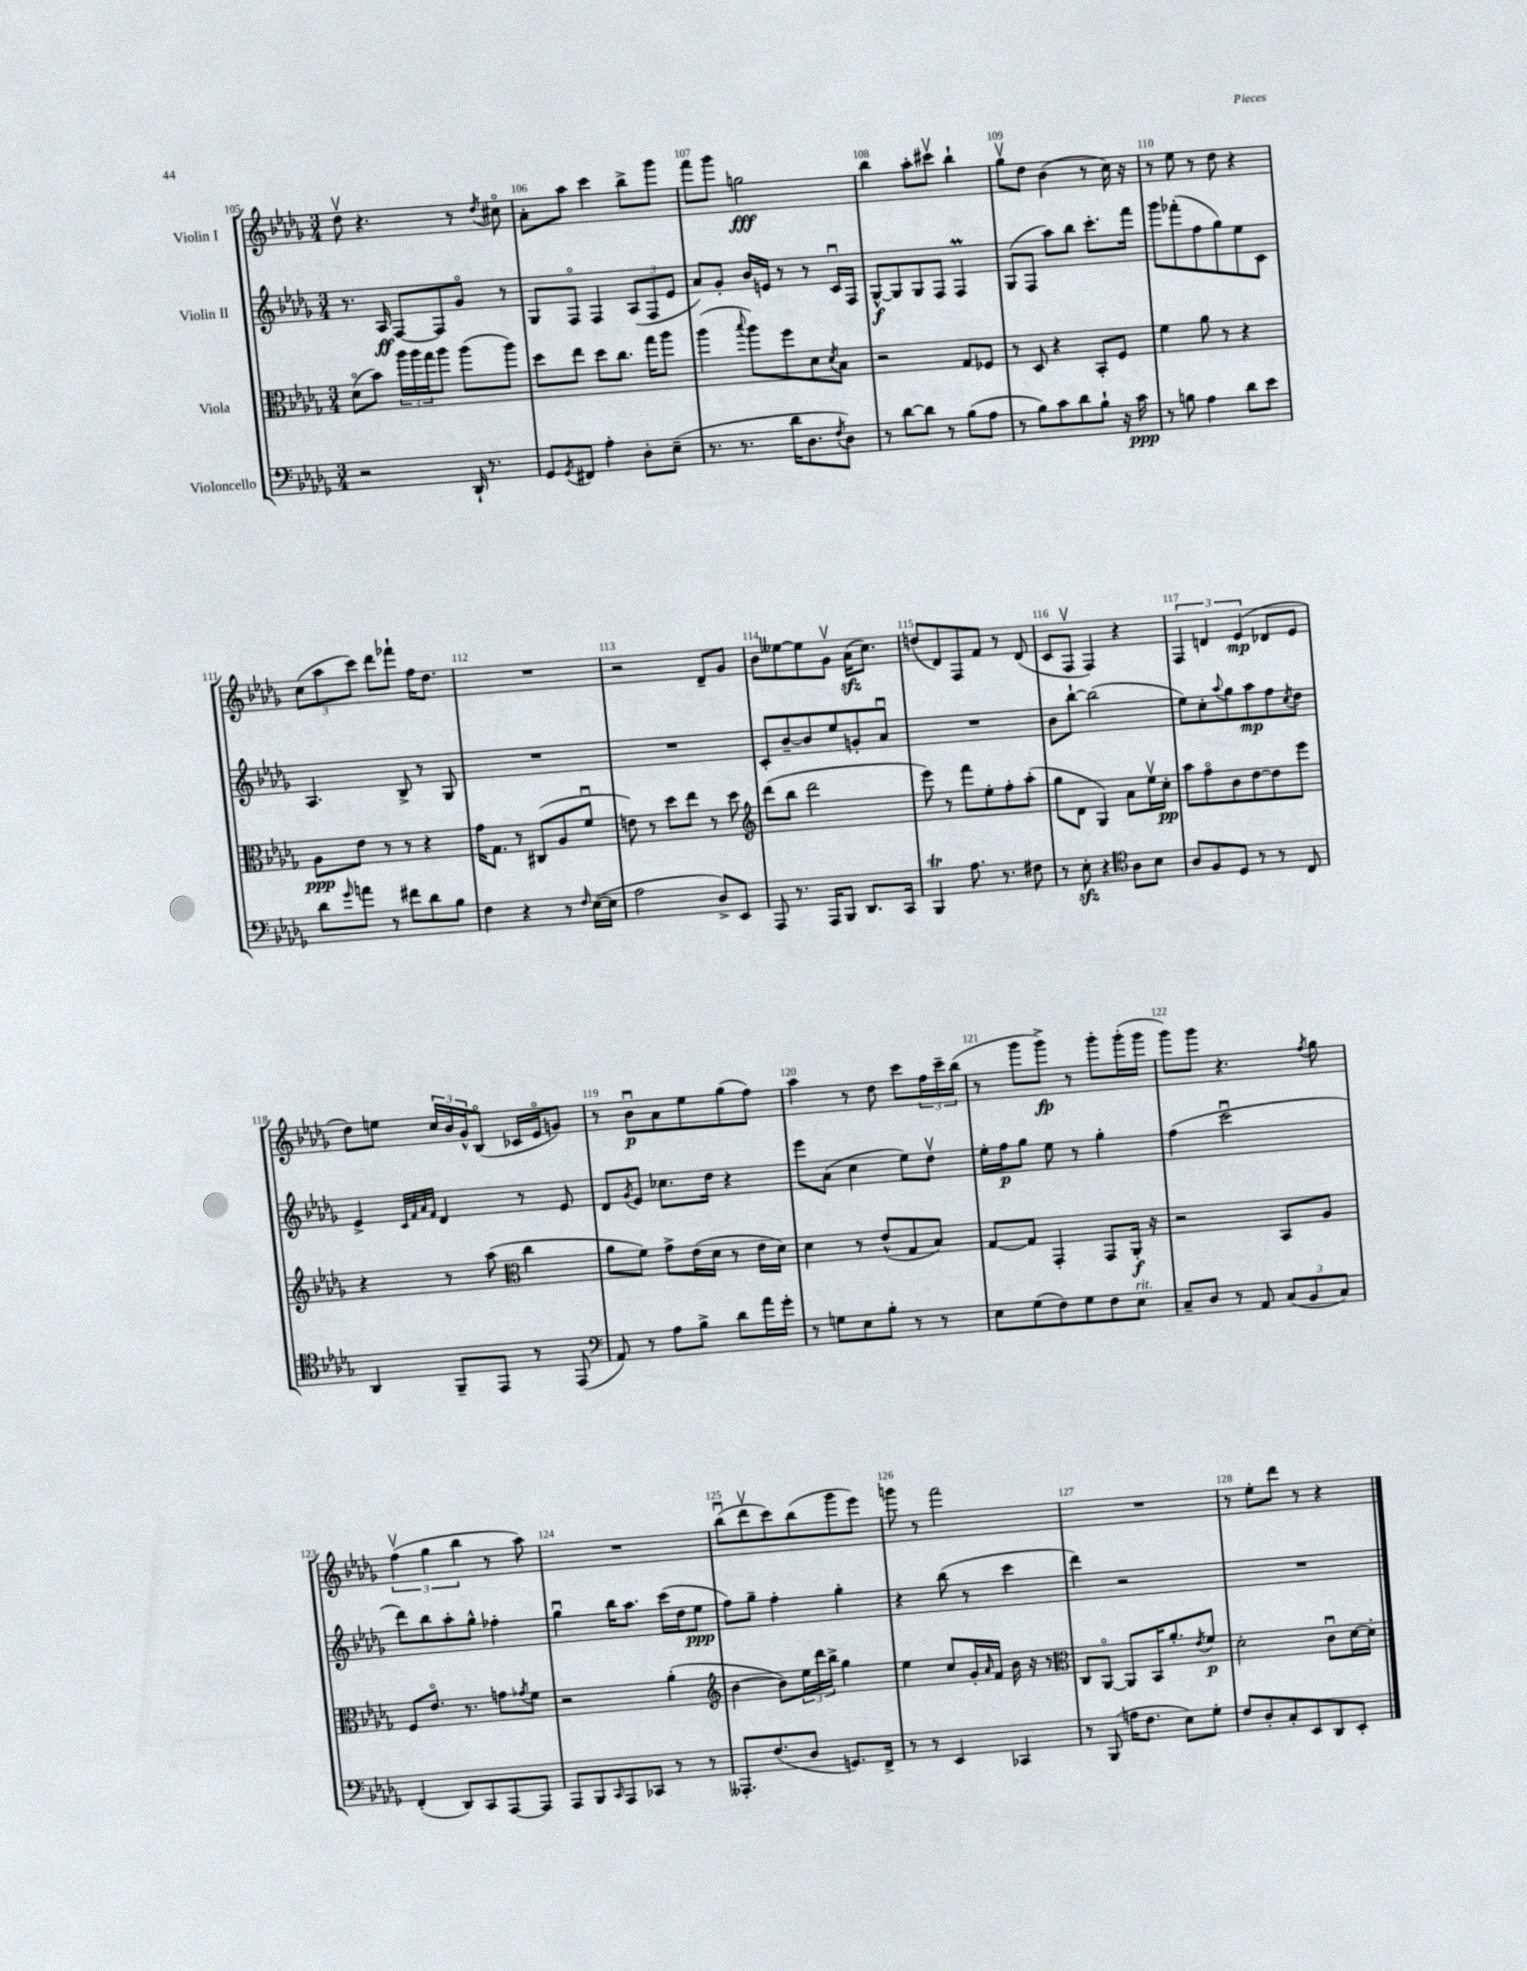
<<
\new StaffGroup <<
\new Staff = "s0" \with { instrumentName = "Violin I" } {
    \clef treble \key des \major \numericTimeSignature \time 3/4
    des''8\upbow r4. r8 \acciaccatura { des''8 } cis''8\flageolet |
    aes'8-. aes''8 c'''4 bes''8-> ges'''8 |
    f'''8 ges'''8 g''2\fff |
    bes''4 aes''8-. cis'''8\upbow bes''4-! |
    ges''8\upbow des''8 bes'4( r8 c''16) r16 |
    r8 ees''8 r8 des''8 r4 |
    \tuplet 3/2 { c''8( aes''8 c'''8) } des'''8 fes'''8-! f''16 des''8. |
    R2. |
    r2 des'8-- ges'8 |
    bes'8 eeses''8~ eeses''8 ges'8\upbow aes'16\sfz( c''8.) |
    d''8( des'8) f8 f'8 r8 des'8( |
    c'8 f8\upbow f4) r4 |
    \tuplet 3/2 { f4 d'4 ees'4\mp( } des'8 ees'8 |
    des''8) e''8 \tuplet 3/2 { c''16 bes'16 ges'16-^ } bes8\flageolet( ces'16 ees'16\flageolet g'8) |
    r8 bes'8\downbow\p aes'8 ees''8 ges''8( f''8) |
    aes''4 r8 des''8 c'''8 \tuplet 3/2 { f''16 c'''16-- bes''16( } |
    r8 ges'''8 ges'''8->\fp) r8 ges'''8-. ges'''16-.( ges'''16 |
    ges'''8) ges'''8 r4. \acciaccatura { f''8 } ges''8 |
    \tuplet 3/2 { f''4\upbow( ges''4 bes''4 } r8 aes''8) |
    R2. |
    bes''8\downbow( des'''8\upbow c'''8) bes''8( ges'''8 ees'''8) |
    g'''8 r8 f'''2 |
    R2. |
    r8 ees''8-. des'''8 r8 r4 \bar "|." |
}
\new Staff = "s1" \with { instrumentName = "Violin II" } {
    \clef treble \key des \major \numericTimeSignature \time 3/4
    r8. aes16\ff f8~ f8 ges'8\flageolet r8 |
    ges8 f8\flageolet f4 \tuplet 3/2 { aes8( f8 ees'8 } |
    aes'8) ges'8-. bes'16 e'16 r8 r8 c'16\downbow f16 |
    ges8~-^\f ges8 ges8 f8 f4\prall |
    ges8( f8 aes''8) bes''8 c'''8.-. f'''16 |
    ges'''8 fes'''8-.( f''8 ges''8) ees''8 c'8 |
    aes4. bes8-> r8 ges8 |
    R2. |
    R2. |
    c'8-. bes'8~-- bes'8 ees''8 g'8-. aes'8\downbow |
    R2. |
    bes'8 bes''8~-! bes''2( |
    ees''8) c''8-. \appoggiatura { aes''8 } ges''8 aes''8\mp f''8 \acciaccatura { c''8 } des''8 |
    ees'4-> \grace { c'32 f'32 aes'32 f'32 } des'4 r8 ees'8 |
    des'8 \acciaccatura { ges'8 } ees'8 ces''8. des''16 r4 |
    ees'''8 aes'8( c''4 ees''8) des''8\upbow |
    ees''16-. f''16\p ges''8 ees''8 r8 ges''4-. |
    f''4( c'''2\downbow |
    des'''8) bes''8 aes''8-. ges''8-^ fes''4-. |
    ges''4\downbow bes''16 aes''8. c'''16( des''16 ees''8\ppp |
    f''8) ges''8-- f''4-. ges''4-. |
    r4 bes''8( r8 c'''4 |
    des'''4) r2 |
    R2. \bar "|." |
}
\new Staff = "s2" \with { instrumentName = "Viola" } {
    \clef alto \key des \major \numericTimeSignature \time 3/4
    des'8\flageolet( bes'8) \tuplet 3/2 { aes''16 aes''16 ges''16 } aes''8 aes''8( aes''8) |
    des''8 ees''8 des''8 c''8. ges''16 aes''8 |
    aes''4( \appoggiatura { bes''8 } aes''8) f''8 des'8 \acciaccatura { des'8 } bes8 |
    r2 ges8 fes8 |
    r8 des8 r4 bes,8-. f8 |
    f'4 aes'8 r8 r4 |
    aes8\ppp ees'8 r8 r8 r4 |
    ges'16 ges8. r8 cis8( aes8 f'8\downbow |
    e'8) r8 des''8 ees''8 r8 des''8 |
    \clef treble des'''8( bes''8 des'''2 |
    ees'''8) r8 f'''8 ees''8-. f''8-. aes''8-.( |
    ges''8 des'8 ges4) aes'8 ees''16\upbow c''16-.\pp |
    aes''8 f''8\flageolet bes'8 des''8~ des''8 ees'''8 |
    r4 r8 aes''8( \clef alto c''4 |
    aes'8 f'8) ges'8-> ees'16( des'16 r8 ees'16 des'16) |
    des'4 r8 ees'8-^( ges8 bes8) |
    ges8~ ges8 ges,4-. ges,8 aes,16-.\f r16 |
    r2 bes,8 aes8 |
    f8 ees'8.\flageolet r8. g'8 \acciaccatura { ges'8 } f'8 |
    r2 aes'4-.( |
    \clef treble bes'4~ bes'8) \tuplet 3/2 { ees''16 des'''16 bes''16-> } ges''4 |
    ees''4 c''8 ges'16-. \grace { aes'16 } f'16 bes'16 r16 r8 |
    \clef alto c8 aes,8~\flageolet aes,8 bes,16 aes'8.-. \acciaccatura { ees'8 } f'8\p |
    des'2-. c'8\downbow des'16~ des'16-. \bar "|." |
}
\new Staff = "s3" \with { instrumentName = "Violoncello" } {
    \clef bass \key des \major \numericTimeSignature \time 3/4
    r2 des,16-! r8. |
    ges,8 \acciaccatura { ges,8 } fis,8 aes4-. des8-. ees8--( |
    r8. r8. des'16 des8. \acciaccatura { f8 } des8) |
    r8 des'8~ des'8 r8 bes8( aes8 |
    r8 bes8) c'8 des'8 bes8-! r16 c'16\ppp |
    r8 b8 aes4 des'8 ees'8 |
    des'8 \grace { ges'16 } a'8 r8 fis'8 des'8 bes8 |
    f4 r4 r8 \grace { f16 } ees16~( ees16 |
    aes2 des8->) ees,8 |
    aes,,8 r8. aes,,16 bes,,8 des,8. c,16 |
    bes,,4\trill aes8. r8. fis8 |
    r8 ees8-.\sfz r4 \clef tenor aes8 bes8 |
    aes8 f8 des8 r8 r8 c8 |
    aes,4 f,8-- ees,8 r8 ees,8( |
    \clef bass aes,8) r8 aes8 bes8-> des'8 aes'16 ges'16-. |
    r8 g8 ees8 bes8-. r8 r8 |
    ees8 ges8( f8) ges8 f8 ees8^\markup { \italic "rit." } |
    c8-- des8 r8 aes,8 \tuplet 3/2 { c8( bes,8 c8) } |
    f,4-.( des,8) c,8 aes,,8~ aes,,8 |
    aes,,8 bes,,8 \grace { c,16 } aes,,8 ces,8 r8 r8 |
    aeses,,8.-. f8.( des8 g,8.) f,16-> |
    r8 r8 ees,4 ces,4 |
    r8 bes,,8( a16 f8. ees8) ges8-. |
    f8 des8-. c8-. ees,8 des,8 ees,8-. \bar "|." |
}
>>
>>
\layout { \context { \Score currentBarNumber = #105 \override BarNumber.break-visibility = ##(#f #t #t) barNumberVisibility = #all-bar-numbers-visible } }
